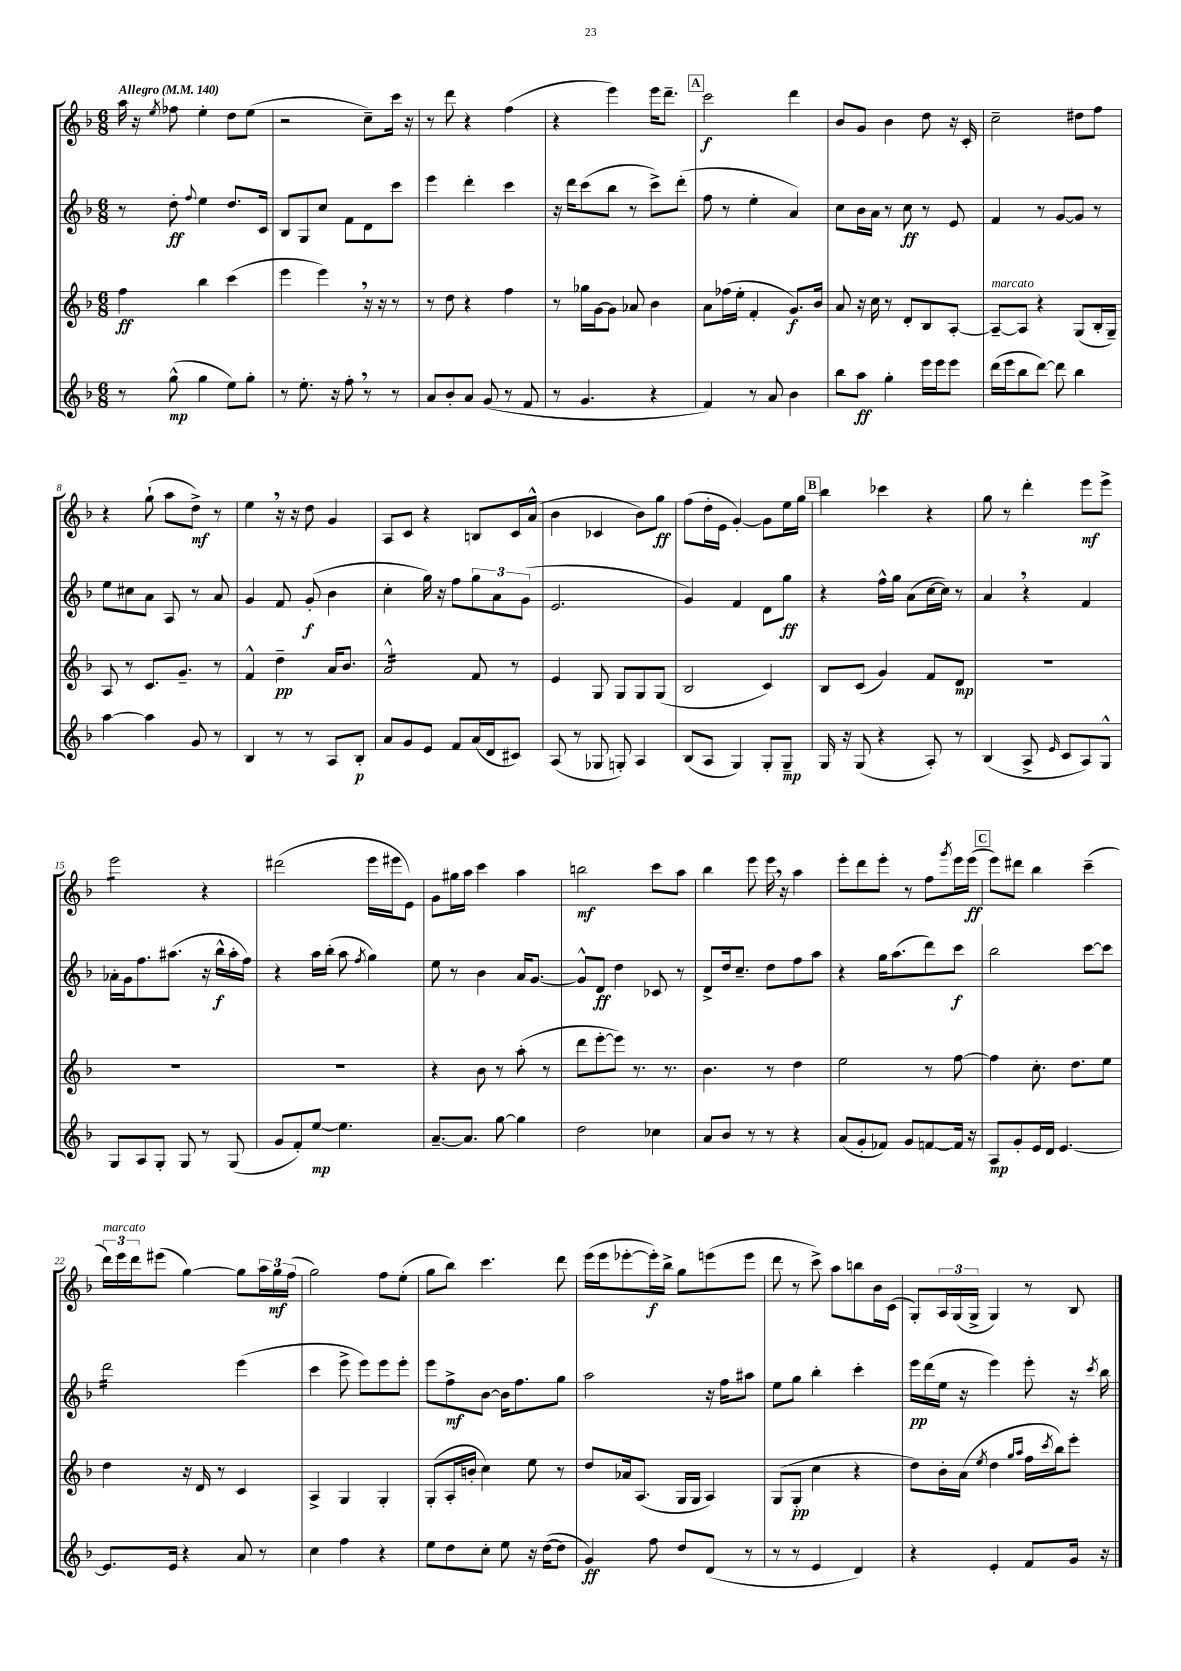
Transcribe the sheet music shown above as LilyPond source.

<<
\new StaffGroup <<
\new Staff = "s0" {
    \clef treble \key f \major \numericTimeSignature \time 6/8 \tempo "Allegro" 4 = 140
    a''16 r16 \acciaccatura { e''8 } fes''8 e''4-. d''8 e''8( |
    r2 c''8--) c'''16 r16 |
    r8 d'''8 r4 f''4( |
    r4 e'''4) e'''16 d'''8.-- |
    \mark \markup { \box "A" } c'''2\f d'''4 |
    bes'8 g'8 bes'4 d''8 r16 c'16-. |
    c''2-- dis''8 f''8 |
    r4 g''8-!( a''8 d''8->\mf) r8 |
    e''4 \breathe r16 r16 d''8 g'4 |
    a8 c'8 r4 b8 c'16 a'16-^( |
    bes'4 ces'4 bes'8) g''8\ff |
    f''8( d''16-. e'16 g'4~-.) g'8 e''16 g''16 |
    \mark \markup { \box "B" } bes''4 ces'''4 r4 |
    g''8 r8 d'''4-. e'''8\mf e'''8-> |
    e'''2:8 r4 |
    dis'''2( e'''16 eis'''16 e'8) |
    g'8 gis''16 a''16 c'''4 a''4 |
    b''2\mf c'''8 a''8 |
    bes''4 e'''8 e'''16 \breathe r16 a''4 |
    e'''8-. d'''8 e'''8-. r8 f''8 \acciaccatura { g'''8 } e'''16 e'''16\ff( |
    \mark \markup { \box "C" } e'''8) dis'''8 bes''4 c'''4--( |
    \tuplet 3/2 { d'''16^\markup { \italic "marcato" }) e'''16 d'''16 } eis'''8( g''4~) g''8 \tuplet 3/2 { a''16 g''16\mf f''16( } |
    g''2) f''8 e''8-.( |
    g''8 bes''8) c'''4. d'''8 |
    e'''16( e'''16 ees'''8~-. ees'''16-.\f) bes''16-> g''8 e'''8( e'''8 |
    d'''8 r8 c'''8->) a''8 b''8 bes'16 c'16( |
    g8-.) \tuplet 3/2 { a16 g16( g16-> } g4) r8 bes8 \bar "|." |
}
\new Staff = "s1" {
    \clef treble \key f \major \numericTimeSignature \time 6/8
    r8 d''8-.\ff \appoggiatura { f''8 } e''4 d''8. c'16 |
    bes8 g8 c''8 f'8 d'8 c'''8 |
    e'''4 d'''4-. c'''4 |
    r16 d'''16 c'''8( bes''8 r8 c'''8->) d'''8-.( |
    \mark \markup { \box "A" } f''8 r8 e''4-. a'4) |
    c''8 bes'16 a'16 r8 c''8\ff r8 e'8 |
    f'4 r8 g'8~ g'8 r8 |
    e''8 cis''8 a'8 a8 r8 a'8 |
    g'4 f'8 g'8-.\f( bes'4 |
    c''4-. g''16) r16 f''8 \tuplet 3/2 { g''8 a'8 g'8( } |
    e'2. |
    g'4) f'4 d'8 g''8\ff |
    \mark \markup { \box "B" } r4 f''16-^ g''16 a'8( c''16~ c''16) r8 |
    a'4 \breathe r4 f'4 |
    aes'16-. g'16 f''8. ais''8.( r16 bes''16-^\f ais''16-. f''16) |
    r4 a''16 bes''16-.( a''8 \acciaccatura { f''8 } g''4) |
    e''8 r8 bes'4 a'16 g'8.~ |
    g'8-^ d'8\ff d''4 ces'8 r8 |
    d'8-> d''16 c''8.-- d''8 f''8 a''8 |
    r4 g''16 a''8.( d'''8) c'''8\f |
    \mark \markup { \box "C" } bes''2 c'''8~ c'''8 |
    d'''2:16 e'''4( |
    c'''4 e'''8-> e'''8) e'''8 e'''8-. |
    e'''8 f''8->\mf bes'8~ bes'16 f''8. g''8 |
    a''2 r16 f''16 ais''8 |
    e''8 g''8 bes''4-. c'''4-. |
    e'''16\pp d'''16( e''16 r16 e'''4) e'''8-. r16 \acciaccatura { c'''8 } bes''16 \bar "|." |
}
\new Staff = "s2" {
    \clef treble \key f \major \numericTimeSignature \time 6/8
    f''4\ff bes''4 c'''4( |
    e'''4 e'''4) \breathe r16 r16 r8 |
    r8 d''8 r4 f''4 |
    r8 ges''16 g'16~ g'8 aes'8 bes'4 |
    \mark \markup { \box "A" } a'8 fes''16( e''16-. f'4-. g'8.\f) bes'16 |
    a'8 r16 c''16 r8 d'8-. bes8 a8~-. |
    a8~--^\markup { \italic "marcato" } a8 r4 g8( bes16-. g16--) |
    a8 r8 c'8. g'8.-- r8 |
    f'4-^ d''4--\pp a'16 bes'8. |
    a'2:16-^ f'8 r8 |
    e'4 g8 g8 g8 g8( |
    bes2 c'4) |
    \mark \markup { \box "B" } bes8 c'8( g'4) f'8 d'8\mp |
    R2. |
    R2. |
    R2. |
    r4 bes'8 r8 a''8-.( r8 |
    d'''8 e'''8~-. e'''8) r8. r8. |
    bes'4. r8 d''4 |
    e''2 r8 f''8~ |
    \mark \markup { \box "C" } f''4 c''8.-. d''8. e''8 |
    d''4 r16 d'16 r8 c'4 |
    a4-> g4 g4-. |
    g8-.( a16-. b'16-. c''4) e''8 r8 |
    d''8 aes'16 a8.( g16 g16 a4) |
    g8( g8-.\pp c''4 r4 |
    d''8) bes'16-. a'16( \acciaccatura { e''8 } d''4 \grace { g''16 a''16 } f''16 \acciaccatura { c'''8 } bes''16) e'''8-. \bar "|." |
}
\new Staff = "s3" {
    \clef treble \key f \major \numericTimeSignature \time 6/8
    r8 g''8-^\mp( g''4 e''8) g''8-. |
    r8 e''8.-. r16 f''8-. \breathe r8 r8 |
    a'8 bes'8-. a'8 g'8( r8 f'8 |
    r8 g'4. r4 |
    \mark \markup { \box "A" } f'4) r8 a'8 bes'4 |
    bes''8 a''8\ff g''4-. e'''16 e'''16 e'''8 |
    d'''16( e'''16 bes''8 d'''8~) d'''8 bes''4 |
    a''4~ a''4 g'8 r8 |
    bes4 r8 r8 a8 bes8-.\p |
    a'8 g'8 e'8 f'8 a'16( d'16 cis'8) |
    a8( r8 ges8 g8-.) a4 |
    bes8( a8 g4) g8-. g8--\mp |
    \mark \markup { \box "B" } g16 r16 g8( r4 a8-.) r8 |
    bes4( a8-> \grace { e'16 } c'8 a8) g8-^ |
    g8 a8 g8-. g8 r8 g8( |
    g'8 f'8-.) e''8~\mp e''4. |
    a'8.~-- a'8. g''8~ g''4 |
    d''2 ces''4 |
    a'8 bes'8 r8 r8 r4 |
    a'8( g'8-. fes'8) g'8 f'8~ f'16 r16 |
    \mark \markup { \box "C" } a8\mp g'8-. e'16 d'16 e'4.~ |
    e'8. e'16 r4 a'8 r8 |
    c''4 f''4 r4 |
    e''8 d''8 c''8-. e''8 r16 d''16~( d''8 |
    g'4\ff) f''8 d''8 d'8( r8 |
    r8 r8 e'4 d'4) |
    r4 e'4-. f'8 g'16 r16 \bar "|." |
}
>>
>>
